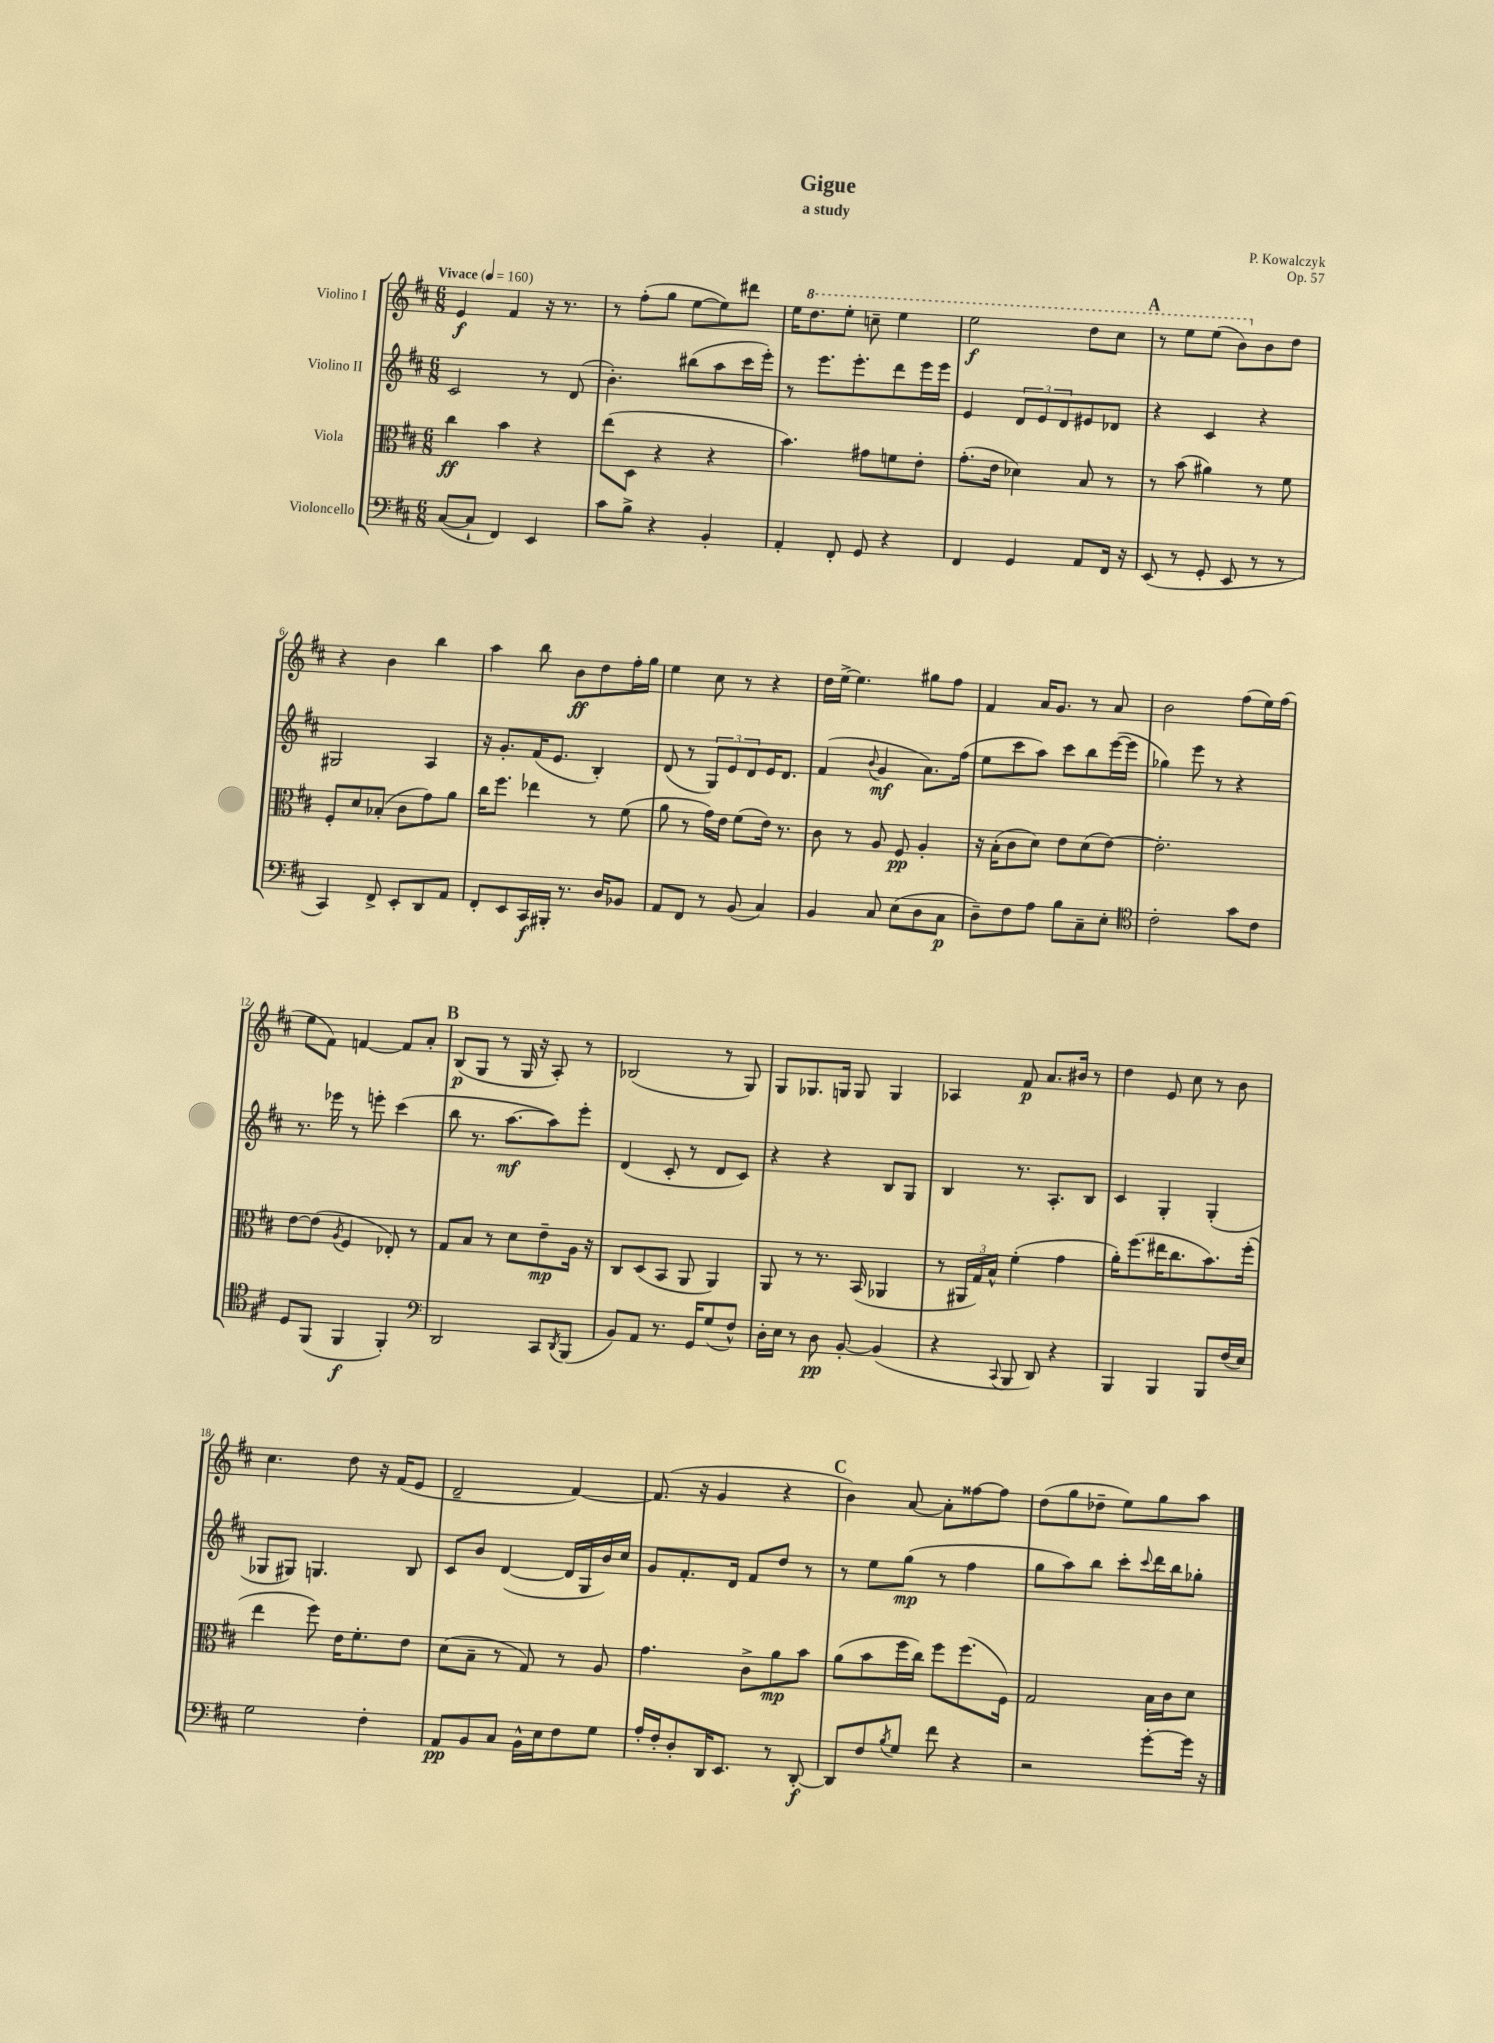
\header { title = "Gigue" composer = "P. Kowalczyk" subtitle = "a study" opus = "Op. 57" }
<<
\new StaffGroup <<
\new Staff = "s0" \with { instrumentName = "Violino I" } {
    \clef treble \key d \major \numericTimeSignature \time 6/8 \tempo "Vivace" 4 = 160
    e'4\f fis'4 r16 r8. |
    r8 fis''8-.( g''8 e''8~ e''8) dis'''8 |
    e''16 \ottava #1 d'''8. e'''8-. c'''8-- e'''4 |
    e'''2\f d'''8 cis'''8 |
    \mark \markup { \bold "A" } r8 e'''8 e'''8( b''8) \ottava #0 b'8 d''8 |
    r4 b'4 b''4 |
    a''4 b''8 b'8\ff d''8 fis''16-. g''16 |
    e''4 cis''8 r8 r4 |
    d''16 e''16~-> e''4. gis''8 fis''8 |
    fis'4 a'16 g'8. r8 a'8 |
    b'2 fis''8( e''16) fis''16( |
    e''8 fis'8) f'4~ f'8 a'8-. |
    \mark \markup { \bold "B" } b8\p( g8 r8 g16 r16 a8-.) r8 |
    bes2( r8 g8) |
    g8 ges8. g16 g8 g4 |
    aes4 fis'8\p a'8. bis'16 r8 |
    d''4 e'8 cis''8 r8 b'8 |
    cis''4. d''8 r16 fis'16( e'8 |
    d'2-- fis'4~) |
    fis'8.( r16 g'4 r4 |
    \mark \markup { \bold "C" } b'4) a'8~ a'8-. fisis''8~ fisis''8 |
    d''8( g''8 des''8-- e''8) g''8 a''8 \bar "|." |
}
\new Staff = "s1" \with { instrumentName = "Violino II" } {
    \clef treble \key d \major \numericTimeSignature \time 6/8
    cis'2 r8 d'8( |
    b'4.-.) bis''8( a''8 cis'''16 e'''16-.) |
    r8 e'''8. e'''8.-. d'''8 e'''16 e'''16 |
    e'4 \tuplet 3/2 { d'8 e'8 d'8 } eis'8 des'8 |
    \mark \markup { \bold "A" } r4 cis'4 r4 |
    gis2 a4 |
    r16 g'8.-. fis'16( e'8. b4-.) |
    d'8( r8 \tuplet 3/2 { g8) e'8 d'8 } e'16 d'8. |
    fis'4( \appoggiatura { b'8 } g'4\mf a'8.) fis''16( |
    e''8 cis'''8 a''8) cis'''8 b''8 e'''16~( e'''16 |
    ges''4) e'''8 r8 r4 |
    r8. ees'''16 r8 e'''8-. cis'''4( |
    \mark \markup { \bold "B" } b''8 r8. a''8.~\mf a''8) e'''8-. |
    d'4( cis'8-. r8 d'8 cis'8) |
    r4 r4 b8 g8 |
    b4 r8. a8.-. b8 |
    cis'4 g4-. g4-.( |
    ges8 gis8) g4. b8 |
    cis'8 b'8 d'4~( d'16 g16 b'16) cis''16 |
    g'8 fis'8.-. d'16 fis'8 d''8 r8 |
    \mark \markup { \bold "C" } r8 e''8 g''8\mp( r8 fis''4 |
    g''8 a''8) b''8 cis'''8-. \appoggiatura { cis'''8 } d'''16 b''16 ges''8-. \bar "|." |
}
\new Staff = "s2" \with { instrumentName = "Viola" } {
    \clef alto \key d \major \numericTimeSignature \time 6/8
    cis''4\ff b'4 r4 |
    e''8( d8 r4 r4 |
    b'4.) gis'8 f'8 e'8-. |
    g'8.-.( e'16 des'4) b8 r8 |
    \mark \markup { \bold "A" } r8 b'8( ais'4) r8 fis'8 |
    fis8-. d'8 bes8-.( cis'8 g'8) a'8 |
    cis''16 fis''8. ees''4 r8 fis'8( |
    a'8 r8 g'16) e'16 fis'8( e'16) r8. |
    cis'8 r8 a8 fis8\pp a4-. |
    r16 b16-.( cis'8 d'8) e'8 d'8( e'8~) |
    e'2.-. |
    e'8~ e'8( \acciaccatura { a8 } fis4 ees8-.) r8 |
    \mark \markup { \bold "B" } g8 b8 r8 d'8 e'8--\mp a16 r16 |
    cis8 d8( b,8 a,8 a,4) |
    a,8 r8 r8. b,16( aes,4 |
    r8 \tuplet 3/2 { ais,16 g16) b16-^ } fis'4-.( g'4 |
    a'16-.) fis''8.( eis''16 cis''8. b'8.) fis''16-.( |
    e''4 fis''8) e'16 fis'8.-. e'8 |
    d'8( b8-- r8 g8) r8 a8 |
    g'4. cis'8-> a'8\mp b'8 |
    \mark \markup { \bold "C" } a'8( b'8 fis''16 cis''16) fis''8 fis''8.( fis16) |
    g2 b16 cis'16 d'8 \bar "|." |
}
\new Staff = "s3" \with { instrumentName = "Violoncello" } {
    \clef bass \key d \major \numericTimeSignature \time 6/8
    cis8~( cis8-! fis,4) e,4 |
    cis'8 b8-> r4 b,4-. |
    a,4-. fis,8-. g,8 r4 |
    fis,4 g,4 a,8 fis,16 r16 |
    \mark \markup { \bold "A" } e,8( r8 g,8-. e,8 r8 r8 |
    cis,4) fis,8-> e,8-. d,8 a,8 |
    fis,8-. e,8 cis,16\f bis,,16-. r8. d16 bes,8 |
    a,8 fis,8 r8 b,8( cis4) |
    b,4 cis8 e8( d8 cis8\p |
    d8--) fis8 a8 b8 cis8-- e8-. |
    \clef tenor cis'2-. g'8 cis'8 |
    d8 fis,8( fis,4\f fis,4-.) |
    \mark \markup { \bold "B" } \clef bass d,2 cis,8 \acciaccatura { d,8 } b,,8( |
    b,8) a,8 r8. g,16 g8( fis8-^) |
    d16-. e16 r8 d8\pp b,8~-. b,4( |
    r4 \appoggiatura { cis,8 } b,,8 d,8) r4 |
    b,,4 b,,4 b,,8 fis16( e16) |
    g2 fis4-. |
    a,8\pp b,8 cis8 b,16-^ e16 fis8 g8 |
    a16-. fis16-. d8-. d,16 e,8. r8 d,8~-.\f |
    \mark \markup { \bold "C" } d,8 fis8 \acciaccatura { b8 } g8 fis'8 r4 |
    r2 g'8~-. g'16 r16 \bar "|." |
}
>>
>>
